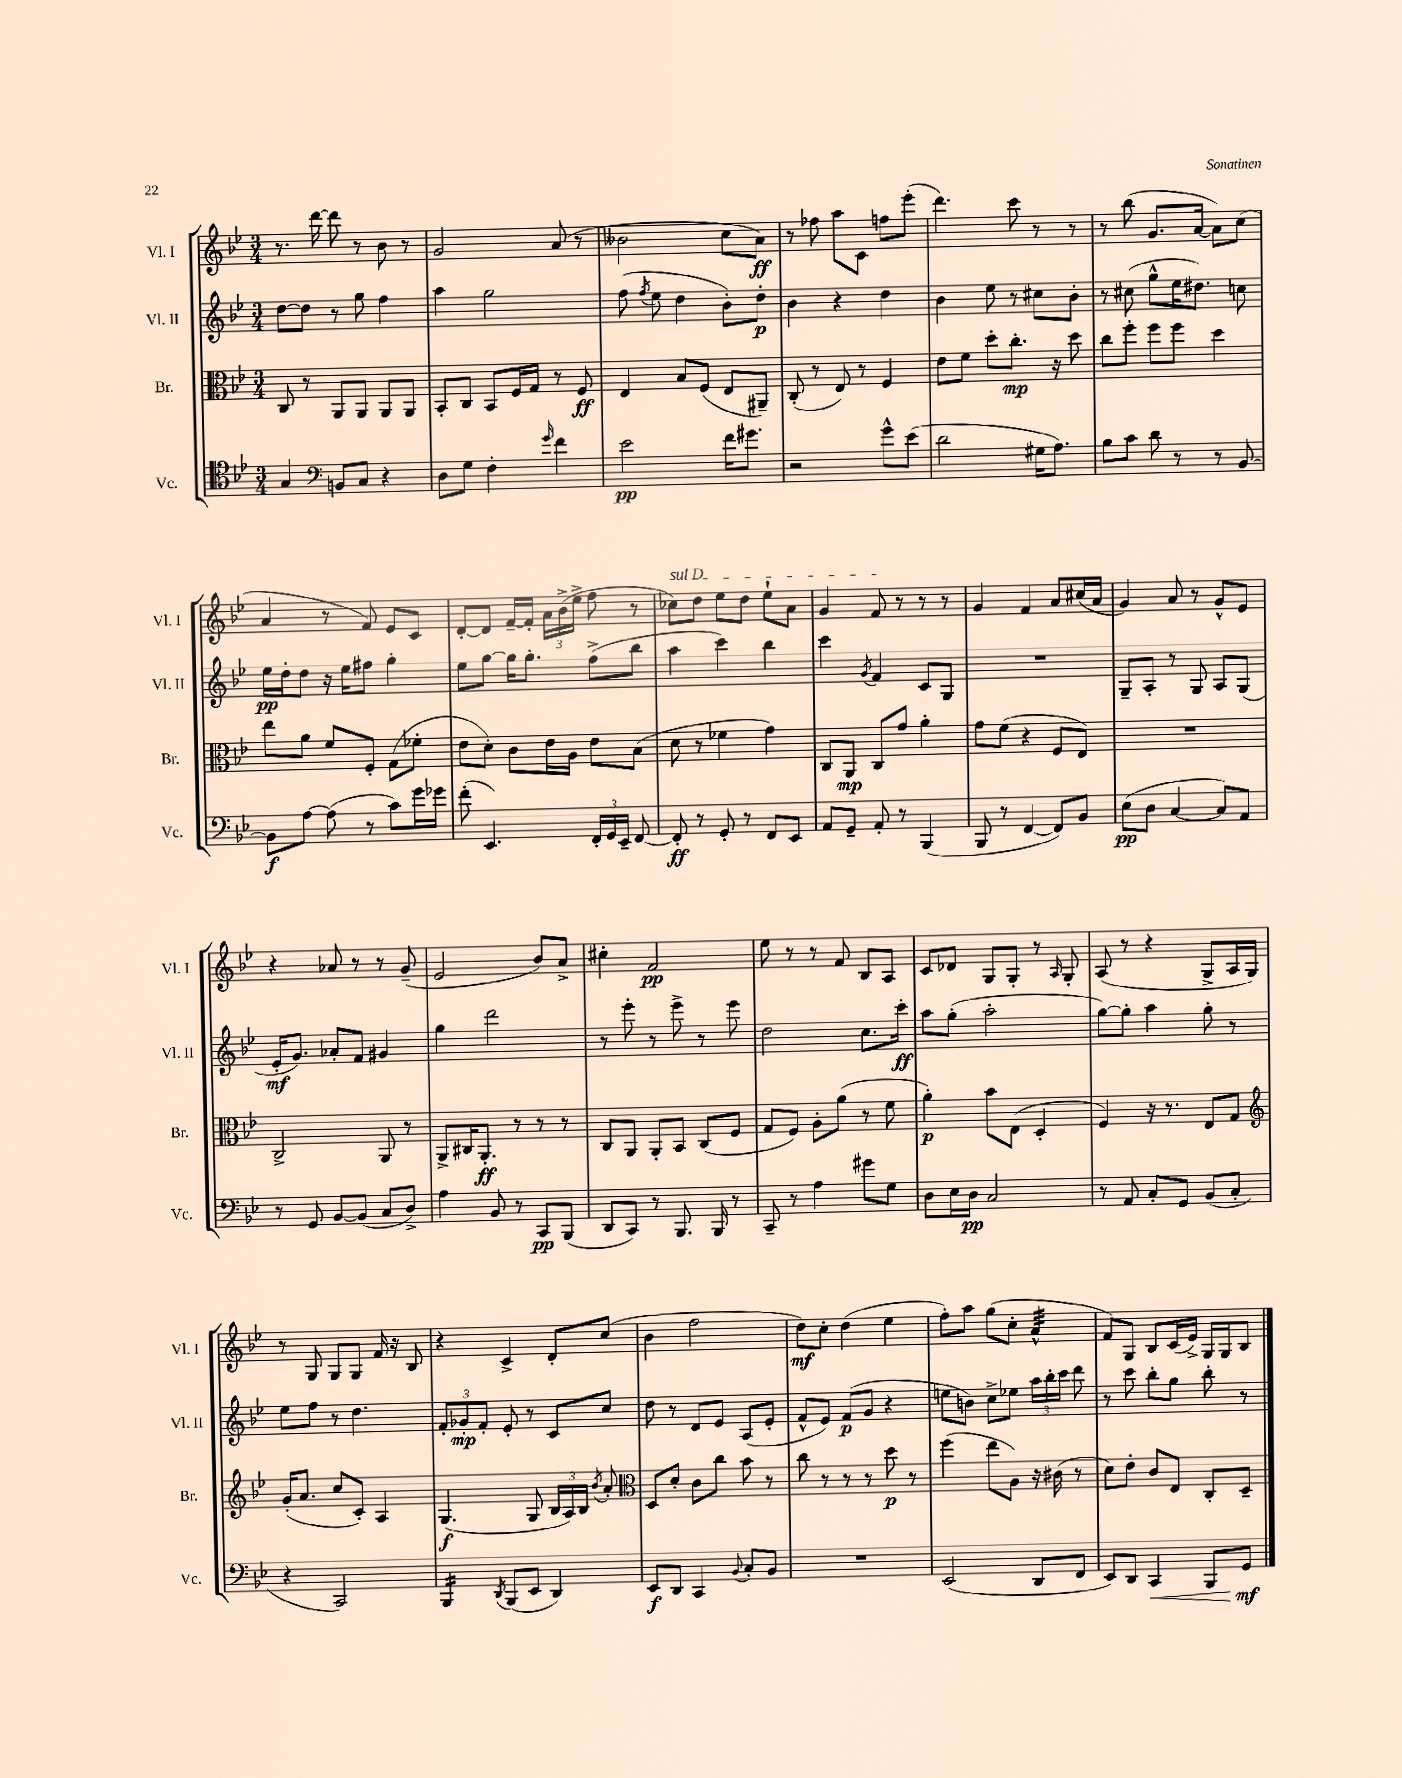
<<
\new StaffGroup <<
\new Staff = "s0" \with { instrumentName = "Vl. I" shortInstrumentName = "Vl. I" } {
    \clef treble \key bes \major \numericTimeSignature \time 3/4
    \autoBeamOff r8. d'''16~ d'''8 r8 bes'8 r8 |
    g'2 a'8( r8 |
    beses'2 c''8[ a'8]\ff) |
    r8 fes''8 a''8[ c'8] f''8[ ees'''8]-.( |
    d'''4.) c'''8 r8 r8 |
    r8 bes''8( g'8.[ a'16]~ a'8[) c''8]( |
    a'4 r8 f'8) ees'8[ c'8] |
    d'8[~-. d'8] f'16[~-- f'16]-. \tuplet 3/2 { a'16[ bes'16->( ees''16]-> } f''8 r8 |
    \once \override TextSpanner.bound-details.left.text = \markup { \italic "sul D" } ces''8[\startTextSpan) d''8] ees''8[ d''8] ees''8[-! a'8] |
    g'4 f'8\stopTextSpan r8 r8 r8 |
    g'4 f'4 a'8[ cis''16( a'16] |
    g'4) a'8 r8 g'8[-^ ees'8] |
    r4 aes'8 r8 r8 g'8--( |
    ees'2 bes'8[) a'8]-> |
    cis''4-. f'2\pp |
    ees''8 r8 r8 f'8 bes8[ a8] |
    c'8[ des'8] g8[ g8]-. r8 \grace { a16 } g8-. |
    a8( r8 r4 g8[-> a16 g16]) |
    r8 g8 g8[ g8] f'16 r16 bes8 |
    r4 c'4-> d'8[-. c''8]( |
    bes'4 f''2 |
    d''8[\mf) c''8]-. d''4( ees''4 |
    f''8[-.) a''8] g''8[( c''8]-. a'4:32-^ |
    f'8[) g8] bes8[ c'16( ees'16]->) g16[ g16 bes8] \bar "|." |
}
\new Staff = "s1" \with { instrumentName = "Vl. II" shortInstrumentName = "Vl. II" } {
    \clef treble \key bes \major \numericTimeSignature \time 3/4
    \autoBeamOff d''8[~ d''8] r8 g''8 f''4 |
    a''4 g''2 |
    f''8( \acciaccatura { f''8 } ees''8 d''4 bes'8[-.) d''8]-.\p |
    bes'4 r4 d''4 |
    bes'4 ees''8 r8 cis''8[ bes'8]-. |
    r8 cis''8( g''8[-^ ees''16 dis''8.]) c''8 |
    ees''16[\pp d''16-. d''8] r16 ees''16[ fis''8] g''4-. |
    ees''8[ g''8]~ g''16[ g''8.]-. f''8[->( bes''8] |
    a''4 c'''4) bes''4 |
    c'''4 \acciaccatura { g'8 } f'4 c'8[ g8] |
    R2. |
    g8[-- a8]-. r8 g8 a8[ g8]( |
    ees'16[-.\mf g'8.]) aes'8[-. f'8] gis'4 |
    g''4 d'''2 |
    r8 ees'''8-. r8 ees'''8-> r8 ees'''8 |
    d''2 c''8.[ c'''16]-.\ff |
    a''8[ g''8]-.( a''2-. |
    g''8[~) g''8]-. a''4 g''8-. r8 |
    ees''8[ f''8] r8 d''4. |
    \tuplet 3/2 { f'8[-. ges'8-.\mp f'8]-. } ees'8-. r8 c'8[ c''8] |
    d''8 r8 d'8[ ees'8] a8[( ees'8]-. |
    f'8[-^ ees'8]) f'8[\p( g'8] r4 |
    e''8[ b'8]) c''8[-> ees''8] \tuplet 3/2 { a''16[ bes''16-. c'''16] } d'''8 |
    r8 c'''8 bes''8[-. g''8] bes''8-. r8 \bar "|." |
}
\new Staff = "s2" \with { instrumentName = "Br." shortInstrumentName = "Br." } {
    \clef alto \key bes \major \numericTimeSignature \time 3/4
    \autoBeamOff c8 r8 a,8[ a,8] a,8[ a,8] |
    bes,8[-. c8] bes,8[ f16 g16] r8 f8\ff |
    ees4 bes8[ f8]( ees8[ ais,8]--) |
    c8-.( r8 ees8) r8 f4 |
    ees'8[ f'8] d''8[-. c''8.]-.\mp r16 d''8 |
    c''8[ f''8]-. f''8[ f''8] d''4 |
    ees''8[ a'8] f'8[ f8]-. g8[( fes'8]-. |
    ees'8[ d'8]-.) c'8[ ees'16 a16] ees'8[ bes8]( |
    d'8 r8 fes'4 g'4) |
    c8[ a,8]\mp c8[ g'8] a'4-. |
    g'8[ f'8]( r4 f8[ ees8]) |
    R2. |
    c2-> a,8 r8 |
    a,8[-> cis16 a,8.]-.\ff r8 r8 r8 |
    c8[ a,8] a,8[-. bes,8] c8[( f8] |
    g8[ f8]) a8[-. a'8]( r8 f'8 |
    a'4-.\p) bes'8[ ees8]( d4-. |
    f4) r16 r8. ees8[ g8] |
    \clef treble g'16[-.( a'8.] c''8[ c'8]-.) a4 |
    g4.\f( g8 \tuplet 3/2 { bes16[ a16) bes16] } \acciaccatura { bes'8 } a'8-. |
    \clef alto d8[ d'8]-. c'8[ c''8] bes'8 r8 |
    c''8 r8 r8 r8 d''8\p r8 |
    f''4( ees''8[ a8]) r16 cis'16( r8 |
    d'8[) ees'8]-. c'8[ ees8] c8[-. d8]-- \bar "|." |
}
\new Staff = "s3" \with { instrumentName = "Vc." shortInstrumentName = "Vc." } {
    \clef tenor \key bes \major \numericTimeSignature \time 3/4
    \autoBeamOff g4 \clef bass b,8[ c8] r4 |
    d8[ g8] f4-. \grace { g'16 } f'4 |
    ees'2\pp f'16[ gis'8.] |
    r2 g'8[-^ ees'8]( |
    d'2 gis16[ a8.]) |
    bes8[ c'8] d'8 r8 r8 bes,8~ |
    bes,8[\f a8]~ a8( r8 c'8[) g'16 ges'16] |
    f'8-.( ees,4.) \tuplet 3/2 { f,16[-. g,16 ees,16]-- } f,8~ |
    f,8-.\ff r8 g,8-. r8 f,8[ ees,8] |
    a,8[ g,8]-- a,8-. r8 bes,,4( |
    bes,,8 r8 f,4~ f,8[) bes,8] |
    ees8[\pp( d8] c4~ c8[) a,8] |
    r8 g,8 bes,8[~ bes,8]( c8[ d8]->) |
    a4 bes,8 r8 c,8[\pp bes,,8]( |
    d,8[ c,8]) r8 bes,,8. bes,,16 r8 |
    c,8-- r8 a4 gis'8[ g8] |
    d8[ ees16 d16]\pp c2 |
    r8 a,8 c8[-. g,8] bes,8[( c8]-. |
    r4 c,2) |
    bes,,4:16 \acciaccatura { d,8 } bes,,8[( ees,8] d,4) |
    ees,8[\f d,8] c,4 \appoggiatura { bes,8 } c8[-. bes,8] |
    R2. |
    ees,2( d,8[ f,8] |
    ees,8[) d,8] c,4\< bes,,8[ g,8]\mf\! \bar "|." |
}
>>
>>
\layout { \context { \Score \remove "Bar_number_engraver" } }
